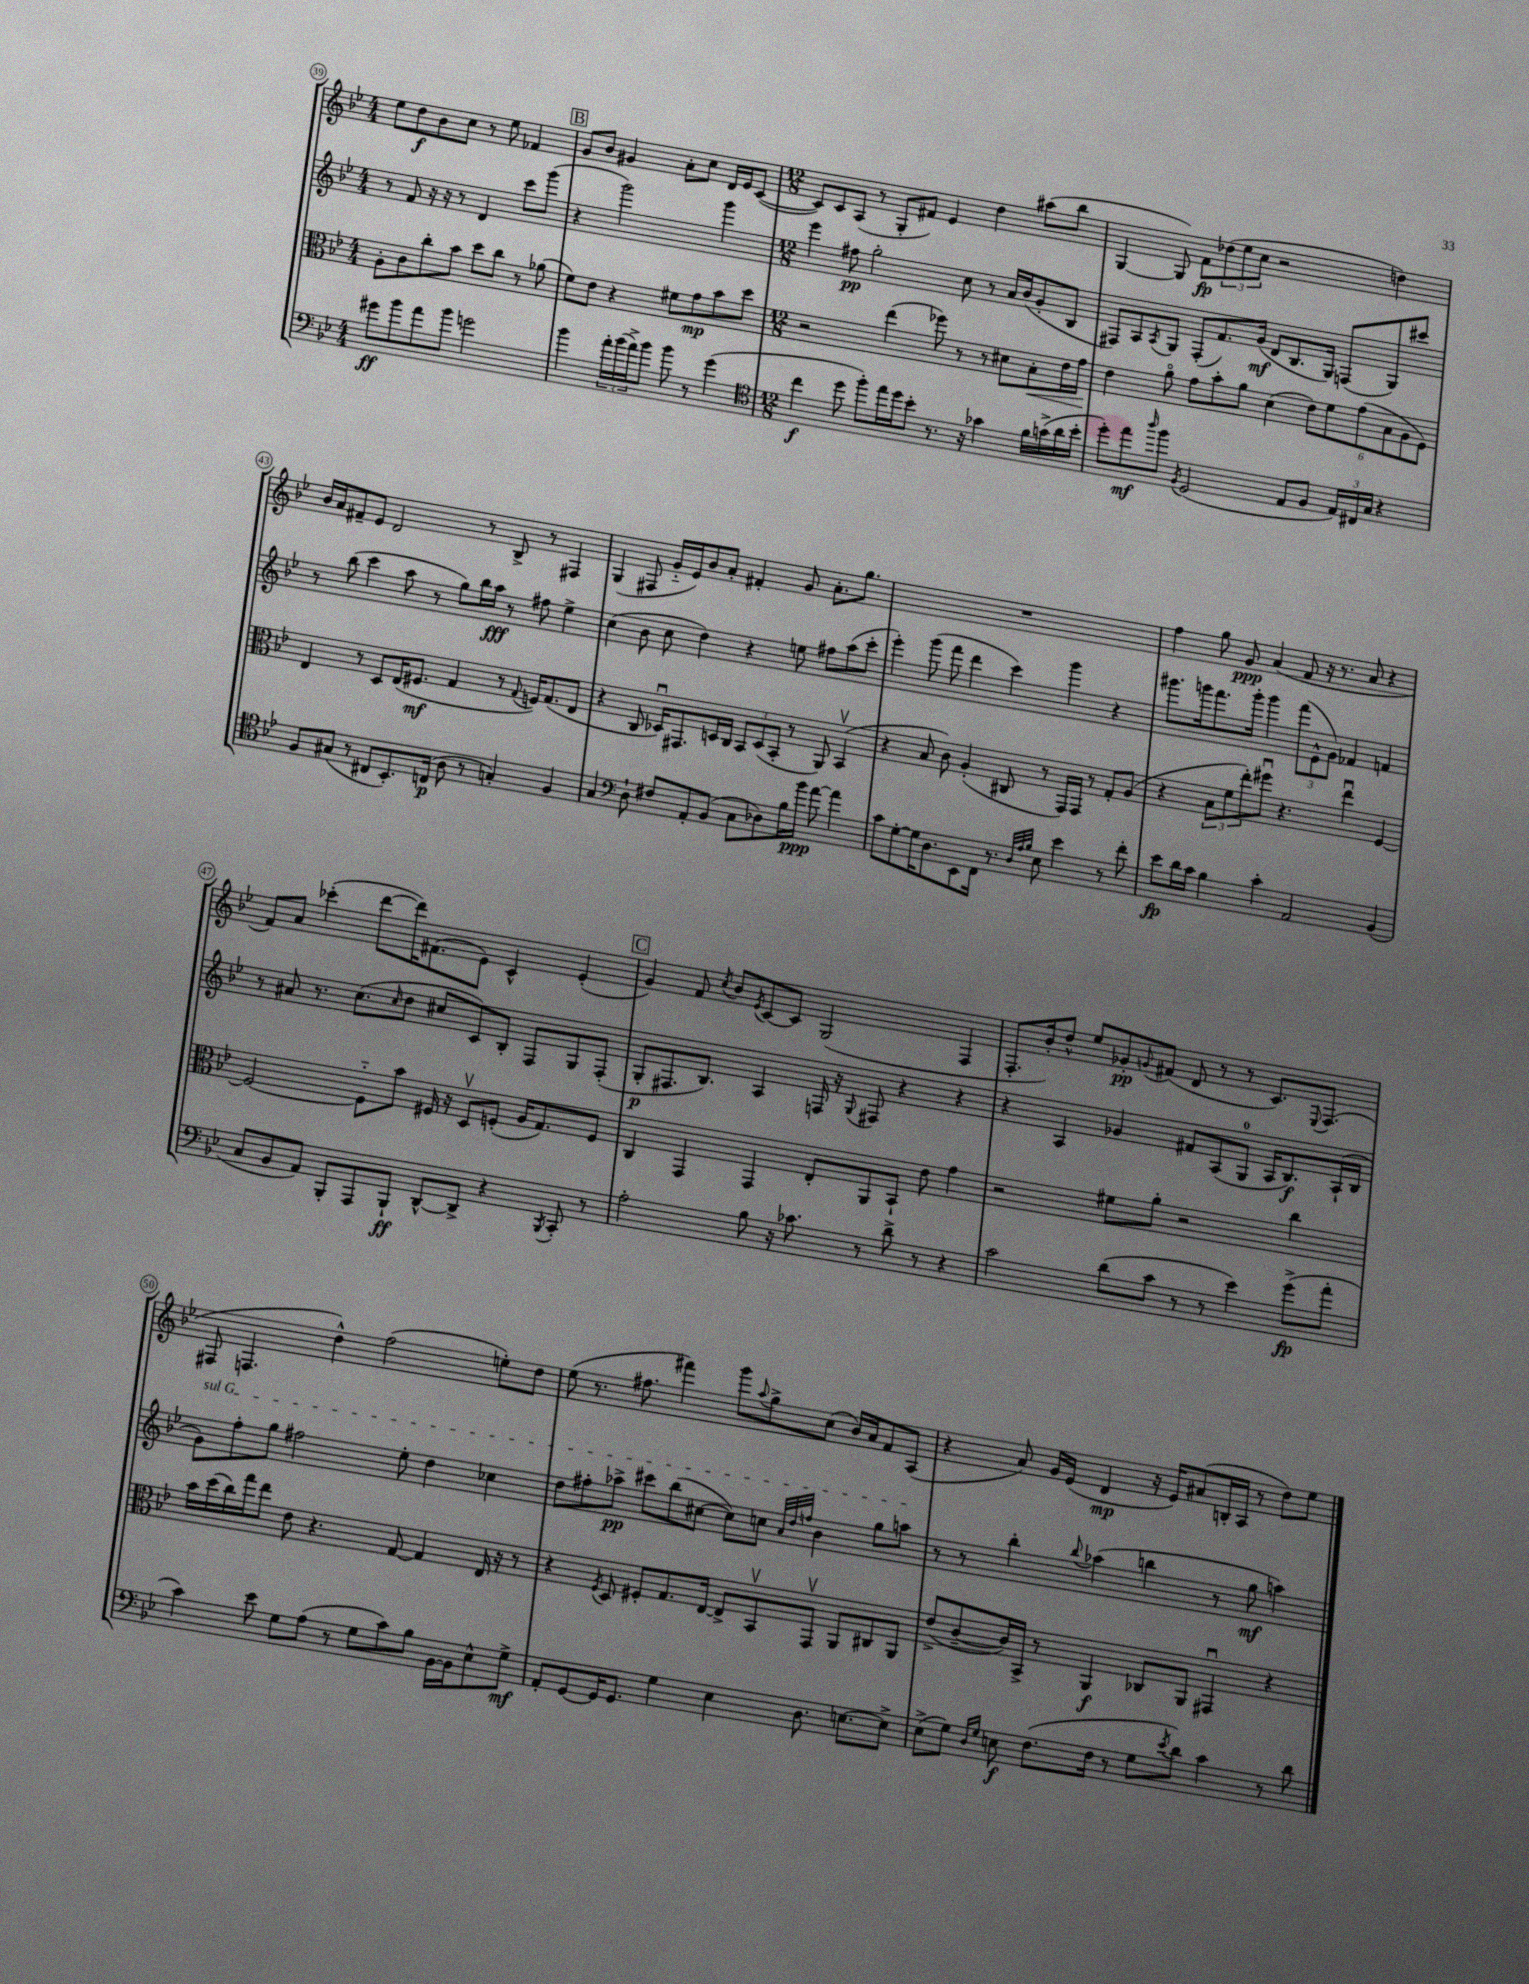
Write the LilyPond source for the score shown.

<<
\new StaffGroup <<
\new Staff = "s0" {
    \clef treble \key bes \major \numericTimeSignature \time 4/4
    ees''8 d''8\f bes'8 c''8 r8 ees''8 fes'4 |
    \mark \markup { \box "B" } g'8 bes'8 gis'4 a'8-. c''8 d'16 ees'16 c'8~( |
    \numericTimeSignature \time 12/8 c'8) c'8 a8( r8 g8-. fis'8) ees'4 d''4 ais''8( bes''8 |
    g4~ g8) f'8\fp \tuplet 3/2 { des''8( ees''8 c''8 } r2 d''4) |
    bes'16 a'16 fis'8-- ees'8 d'2 r8 bes8-> r8 fis4 |
    g4( fis8 g'16-_ ees'16) bes'8 a'8-. fis'4-. g'8 a'8.-. g''8. |
    R1. |
    f''4 g''8 g'8\ppp a'4( f'8 r16 r8. a'8 r4 |
    f'8) a'8 ces'''4-.( d'''8~ d'''16) fis'8.( ees'8) c'4-^ ees'4-.( |
    \mark \markup { \box "C" } g'4) f'8 \acciaccatura { c''8 } bes'8 \acciaccatura { ees'8 } c'8~ c'8 g2( f4 |
    f8.-. bes'16-.) d''8-^ ees''8 ges'8-.\pp \appoggiatura { g'8 } fis'8( d'8 r8 r8 c'8.) \appoggiatura { ees8 } f8.( |
    fis8 f4. d''4-^) f''2( e''8-.) d''8 |
    ees''8( r8. fis''8. fis'''4) g'''8 \appoggiatura { a''8 } g''8-> c''8( bes'16) a'16 f'8 a8( |
    r4 a'8) g'16 ees'16( d'4\mp r16 ees'16) ais'8( b16-. a16 r8 d''8) ees''8 \bar "|." |
}
\new Staff = "s1" {
    \clef treble \key bes \major \numericTimeSignature \time 4/4
    r8 f'8 r16 r16 r8 d'4 c'''8 g'''8( |
    \mark \markup { \box "B" } r4 g'''2) g'''4 |
    \numericTimeSignature \time 12/8 ees'''4 fis''8\pp g''2-. c''8 r8 a'16 bes'16( g'8-. bes8 |
    fis8) a8 \acciaccatura { a8 } g8 fis8-.( f'8.) g'16\mf( d'8 bes8. g16) f8( g8) cis'''8 |
    r8 bes''8( c'''4 a''8 r8 g''8) bes''16 a''16\fff r8 fis''8 ees''4-> |
    c''4( bes'8 c''8 d''4) r4 e''8 fis''8 a''8( c'''8-. |
    ees'''4-.) g'''8( f'''8 d'''4 c'''4) g'''4 r4 |
    gis'''8. g'''16 f'''8. g'''16-. g'''4 \tuplet 3/2 { f'''8( ees'8-^ g'8) } fes'4 f'4 |
    r8 ais'8 r8. c''8.( \grace { c''16 } d''8 cis''8 c'8) bes8-. f8 g8 f8-.( |
    \mark \markup { \box "C" } g8-.\p fis8. bes8.) a4 f16 r16 \appoggiatura { g8 } fis8 r4 r4 |
    r4 a4 ges'4 fis'8 a8( g8-0 a16 bes8.\f) a16-!( bes16 |
    \once \override TextSpanner.bound-details.left.text = \markup { \italic "sul G" } g'8\startTextSpan) f''8-. g''8 fis''2 ees''8-. d''4 ces''4 |
    d''8 fis''8-. aes''8->\pp cis'''8 bes''8( cis''8~ cis''8) c''8 \grace { a'32 d''32 f''32 } bes'4 g''8 a''8\stopTextSpan |
    r8 r8 bes''4-. \appoggiatura { bes''8 } aes''4( b''4 r8 g''8\mf a''4) \bar "|." |
}
\new Staff = "s2" {
    \clef alto \key bes \major \numericTimeSignature \time 4/4
    a8-. c'8 c''8-. bes'8 d''8 c''8 r8 aes'8( |
    \mark \markup { \box "B" } f'8) ees'8 r4 fis'8 g'8\mp bes'8 d''8 |
    \numericTimeSignature \time 12/8 r2 ees''4( fes''8) r8 r8 dis'8 bes8-.\< ees'16 g'16\! |
    ees'4 a'8\flageolet g'8 bes'8-. a'8 d'4( \tuplet 6/4 { ees'8) f'8 g'8( bes8 a8 f8) } |
    ees4 r8 d8 ees16( fis8.\mf g4 r8 \appoggiatura { g8 } f16) g8.( ees8 |
    r4 c8 des16\downbow) gis,8. d16 c16 \tuplet 3/2 { bes,8 d8( bes,8-. } r8 a,8) bes,4\upbow( |
    r4 bes8 c'8) a4-.( cis8 r8 g,16) g,16 r8 g8-. a8( |
    r4 \tuplet 3/2 { bes8 f'8 ees''8-.) } fis''8\downbow r4. ees''4\downbow f4~ |
    f2~ f8-_ bes'8 fis16 r16 d8\upbow f8-.( a16 g8.) f8 |
    \mark \markup { \box "C" } c4 g,4 g,4 ees8-. a,8 bes,8-! ees'8 g'4 |
    r2 fis'8 a'8-. r2 c''4 |
    bes'16 d''16( c''16) g''16 ees''8 ees'8 r4. g8~ g4 ees16 r16 r8 |
    r4 \acciaccatura { f8 } d8 fis8-. g8. ees16~ ees8-> bes,8\upbow g,8\upbow a,8 cis8 a,8 |
    ees'8->( c'8~-- c'16) bes,16-> r8 a,4\f ces8 a,8 gis,4\downbow r4 \bar "|." |
}
\new Staff = "s3" {
    \clef bass \key bes \major \numericTimeSignature \time 4/4
    gis'8\ff bes'8 a'8 bes'8 g'2 |
    \mark \markup { \box "B" } bes'4 \tuplet 3/2 { a'16-. bes'16( a'16->) } bes'8 bes'8 r8 g'4( |
    \numericTimeSignature \time 12/8 \clef tenor c''4\f d''8 f''8-.) ees''16 d''16 bes'8-. r8. r16 ges'4 f'16 g'16->( a'16 bes'16-. |
    d''8-.) ees''8\mf \grace { a''16 } f''8 \acciaccatura { f8 } d2( ees8 f8 \tuplet 3/2 { ees16) cis16 g16 } r4 |
    f8 gis8( r8 cis8 bes,8.-.) c16\p( a8 r8 g4-.) f4 |
    g4 \clef bass d8-! fis8 a,8-. bes,8( c8 des8) bes16 bes'16\ppp a'8~ a'4 |
    c'8 g8~-. g16 d8. ees,8 f,16 r8. \grace { d32 a32 bes32 } ees8 ees'4 r8 f'8-. |
    ees'8\fp d'16 c'16 bes4 c'4-. a,2 bes,4( |
    c8 bes,8 a,8) bes,,8-. a,,8 bes,,8-!\ff d,8~-^ d,8-> r4 \acciaccatura { bes,,8 } c,8-. r8 |
    \mark \markup { \box "C" } a2-. bes8 r16 ces'8. r8 d'8-> r8 r4 |
    c'2 d'8( c'8 r8 r8 ees'4) g'8->\fp( a'8-. |
    c'4) ees'8 g8 a8( r8 g8 c'8) bes8 bes,16~ bes,16 ees8-^ g8->\mf |
    a,8-. g,8~ g,16 g,8. g4 ees4 d8. e8.~ e8-> |
    ees8->( g8) \grace { d16 g16 } e8\f f8.( f16 r8 g8 \acciaccatura { ees'8 } d'8) c'4 r8 d'8 \bar "|." |
}
>>
>>
\layout { \context { \Score currentBarNumber = #39 \override BarNumber.stencil = #(make-stencil-circler 0.1 0.3 ly:text-interface::print) } }
